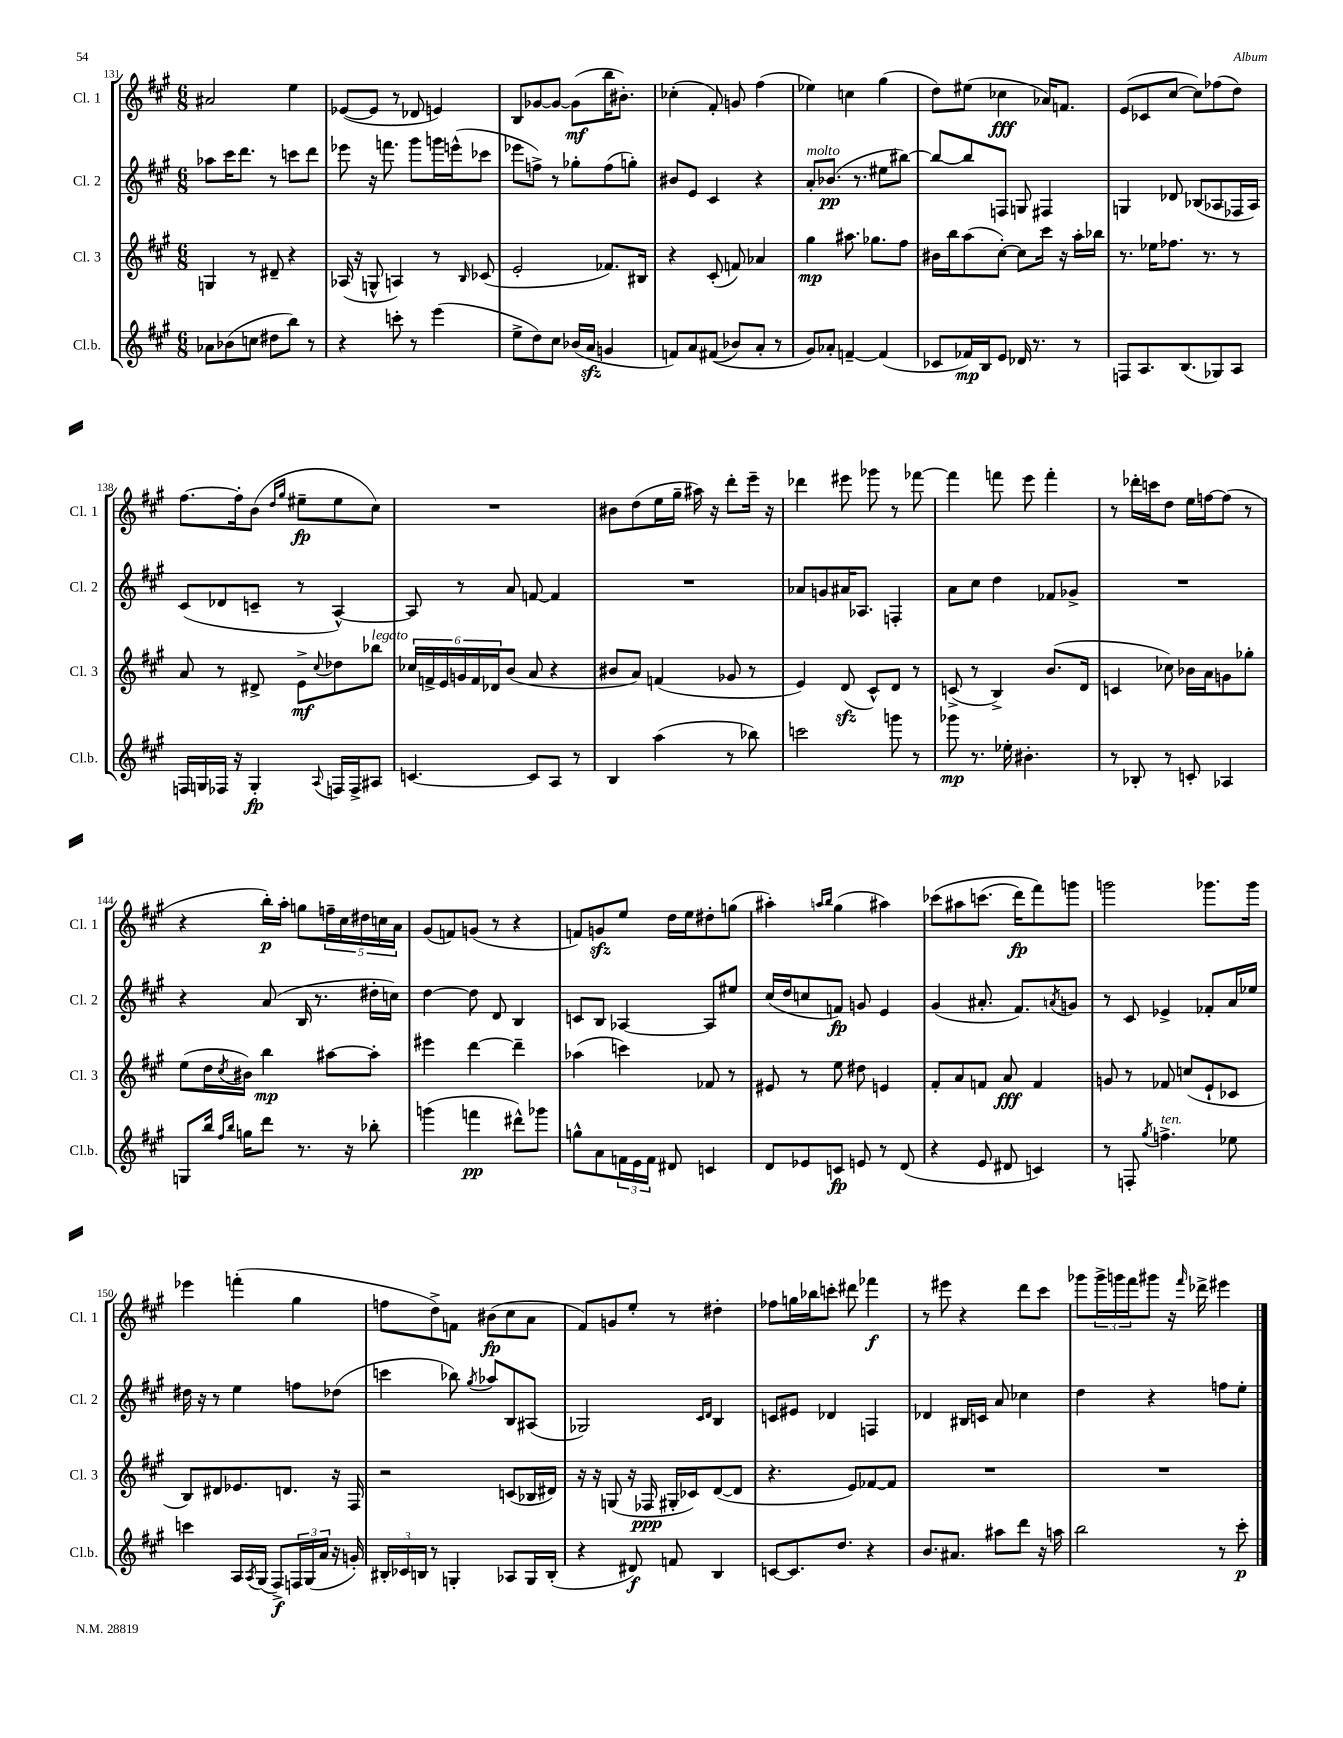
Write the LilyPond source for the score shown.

<<
\new StaffGroup <<
\new Staff = "s0" \with { instrumentName = "Cl. 1" shortInstrumentName = "Cl. 1" } {
    \clef treble \key a \major \numericTimeSignature \time 6/8
    ais'2 e''4 |
    ees'8~( ees'8 r8 des'8 e'4) |
    b8 ges'8~ ges'8~ ges'8\mf( b''16 bis'8.-.) |
    ces''4-.( fis'8-.) g'8 fis''4( |
    ees''4) c''4 gis''4( |
    d''8) eis''8( ces''4\fff aes'16) f'8. |
    e'8( ces'8 cis''8~ cis''8) fes''8( d''8) |
    fis''8.~ fis''16-. b'8( \grace { d''16 gis''16 } eis''8--\fp eis''8 cis''8) |
    R2. |
    bis'8 d''8( e''16 gis''16-- ais''16) r16 d'''8-. e'''16-- r16 |
    des'''4 eis'''8 ges'''8 r8 fes'''8~ |
    fes'''4 f'''8 e'''8 f'''4-. |
    r8 des'''16-. c'''16 d''8 e''16 f''16~ f''8( r8 |
    r4 b''16-.\p) a''16-. g''8 \tuplet 5/4 { f''16-- cis''16 dis''16 c''16 a'16 } |
    gis'8( f'8) g'8( r8 r4 |
    f'8) g'8\sfz e''8 d''16 e''16 dis''8-. g''8( |
    ais''4-.) \grace { a''16 b''16 } gis''4( ais''4) |
    ces'''8\( ais''8 c'''8.( d'''16\fp) fis'''8\) g'''8 |
    g'''2 ges'''8. ges'''16 |
    ees'''4 f'''4-.( gis''4 |
    f''8 d''8->) f'8 bis'8\fp( cis''8 a'8 |
    fis'8) g'8 e''8-. r8 dis''4-. |
    fes''8 g''16 bes''16 c'''8-. dis'''8 fes'''4\f |
    r8 eis'''8 r4 d'''8 cis'''8 |
    ges'''8 \tuplet 3/2 { ges'''16-> g'''16 fis'''16 } gis'''8 r16 \grace { fis'''16 } des'''16-> eis'''4 \bar "|." |
}
\new Staff = "s1" \with { instrumentName = "Cl. 2" shortInstrumentName = "Cl. 2" } {
    \clef treble \key a \major \numericTimeSignature \time 6/8
    aes''8 cis'''16 d'''8. r8 c'''8 d'''8 |
    ees'''8 r16 f'''8. gis'''8 g'''16 e'''16-^( ces'''8 |
    ees'''8 f''8->) r8 ges''8-. f''8( g''8-.) |
    bis'8 e'8 cis'4 r4 |
    a'8-.^\markup { \italic "molto" } bes'8.\pp( r8. eis''8 bis''8~) |
    bis''8~ bis''8 f8 g8 fis4 |
    g4 des'8 bes8( aes8 fes16 aes16) |
    cis'8( des'8 c'8-- r8 a4~-^) |
    a8 r8 a'8 f'8~ f'4 |
    R2. |
    aes'8 g'8 ais'16 aes8. f4-. |
    a'8 cis''8 d''4 fes'8 ges'8-> |
    R2. |
    r4 a'8( b16 r8. dis''16-. c''16) |
    d''4~ d''8 d'8 b4 |
    c'8 b8 aes4~ aes8 eis''8 |
    cis''16( d''16 c''8 f'8\fp) g'8 e'4 |
    gis'4( ais'8.-. fis'8.) \acciaccatura { a'8 } g'8 |
    r8 cis'8 ees'4-> fes'8-. a'16 ees''16 |
    dis''16 r16 r8 e''4 f''8 des''8( |
    c'''4 bes''8) \acciaccatura { gis''8 } aes''8 b8 ais8( |
    ges2) \grace { cis'16 d'16 } b4 |
    c'8 eis'8 des'4 f4 |
    des'4 bis16 c'16 a'8 ces''4 |
    d''4 r4 f''8 e''8-. \bar "|." |
}
\new Staff = "s2" \with { instrumentName = "Cl. 3" shortInstrumentName = "Cl. 3" } {
    \clef treble \key a \major \numericTimeSignature \time 6/8
    g4 r8 dis'8-- r4 |
    aes16( r16 g8-^ a4) r8 \grace { b16 } ces'8( |
    e'2-. fes'8.) bis16 |
    r4 cis'8-.( f'8) aes'4 |
    gis''4\mp ais''8. ges''8. fis''8 |
    bis'16 b''16 a''8( cis''8~-.) cis''8 cis'''16 r16 a''16-. bes''16 |
    r8. ees''16 fes''8. r8. r8 |
    a'8 r8 dis'8-> e'8->\mf \appoggiatura { cis''8 } des''8 bes''8^\markup { \italic "legato" } |
    \tuplet 6/4 { ces''16 f'16-> e'16 g'16 f'16 des'16 } b'8( a'8 r4 |
    bis'8 a'8) f'4( ges'8 r8 |
    e'4) d'8\sfz( cis'8-^) d'8 r8 |
    c'8->( r8 b4->) b'8.( d'16 |
    c'4 ces''8) bes'16 a'16 g'8 ges''8-. |
    e''8( d''16 \acciaccatura { cis''8 } bis'16) b''4\mp ais''8~ ais''8-. |
    eis'''4 d'''4~ d'''4-- |
    aes''4( c'''4) fes'8 r8 |
    eis'8 r8 e''8 dis''8 e'4 |
    fis'8-. a'8 f'8 a'8\fff f'4 |
    g'8 r8 fes'8 c''8( e'8-! ces'8 |
    b8) dis'8 ees'8. d'8. r16 fis16 |
    r2 c'8( bes16 dis'16) |
    r16 r16 g8( r16 fes16\ppp gis16-. ces'16) d'8~( d'8 |
    r4. e'8) fes'8~ fes'8 |
    R2. |
    R2. \bar "|." |
}
\new Staff = "s3" \with { instrumentName = "Cl.b." shortInstrumentName = "Cl.b." } {
    \clef treble \key a \major \numericTimeSignature \time 6/8
    aes'8 bes'8( c''8 dis''8 b''8) r8 |
    r4 c'''8-. r8 e'''4( |
    e''8-> d''8) cis''8 bes'16( a'16\sfz g'4 |
    f'8) a'8 fis'8(\( bes'8) a'8-. r8 |
    gis'8\) aes'8-. f'4~-- f'4( |
    ces'8 fes'16\mp) b16 e'8 des'16 r8. r8 |
    f8 a8. b8.( ges8) a8 |
    f16 g16 fes16 r16 g4-.\fp \appoggiatura { a8 } f16 f16-> ais8 |
    c'4.~ c'8 a8 r8 |
    b4 a''4( r8 bes''8) |
    c'''2 g'''8 r8 |
    ges'''8\mp r8. ees''16-. bis'4.-. |
    r8 bes8-. r8 c'8-. aes4 |
    g8 b''16 \grace { fis''16 b''16 } g''16 d'''8 r8. r16 bes''8-. |
    g'''4( f'''4\pp dis'''8-^) ges'''8 |
    g''8-^ a'8 \tuplet 3/2 { f'16 e'16 f'16 } dis'8 c'4 |
    d'8 ees'8 c'8\fp e'8 r8 d'8( |
    r4 e'8 dis'8 c'4) |
    r8 f8-. \acciaccatura { gis''8 } f''4.->^\markup { \italic "ten." } ees''8 |
    c'''4 a16 \acciaccatura { a8 } gis16( fis8->\f) \tuplet 3/2 { f16 gis16( a'16 } r16 g'16-.) |
    \tuplet 3/2 { bis16-. ces'16 b16 } r8 g4-. aes8 g16 b16-.( |
    r4 dis'8\f) f'8 b4 |
    c'8~ c'8. d''8. r4 |
    b'8. ais'8. ais''8 d'''8 r16 a''16 |
    b''2 r8 cis'''8-.\p \bar "|." |
}
>>
>>
\layout { \context { \Score currentBarNumber = #131 } }
